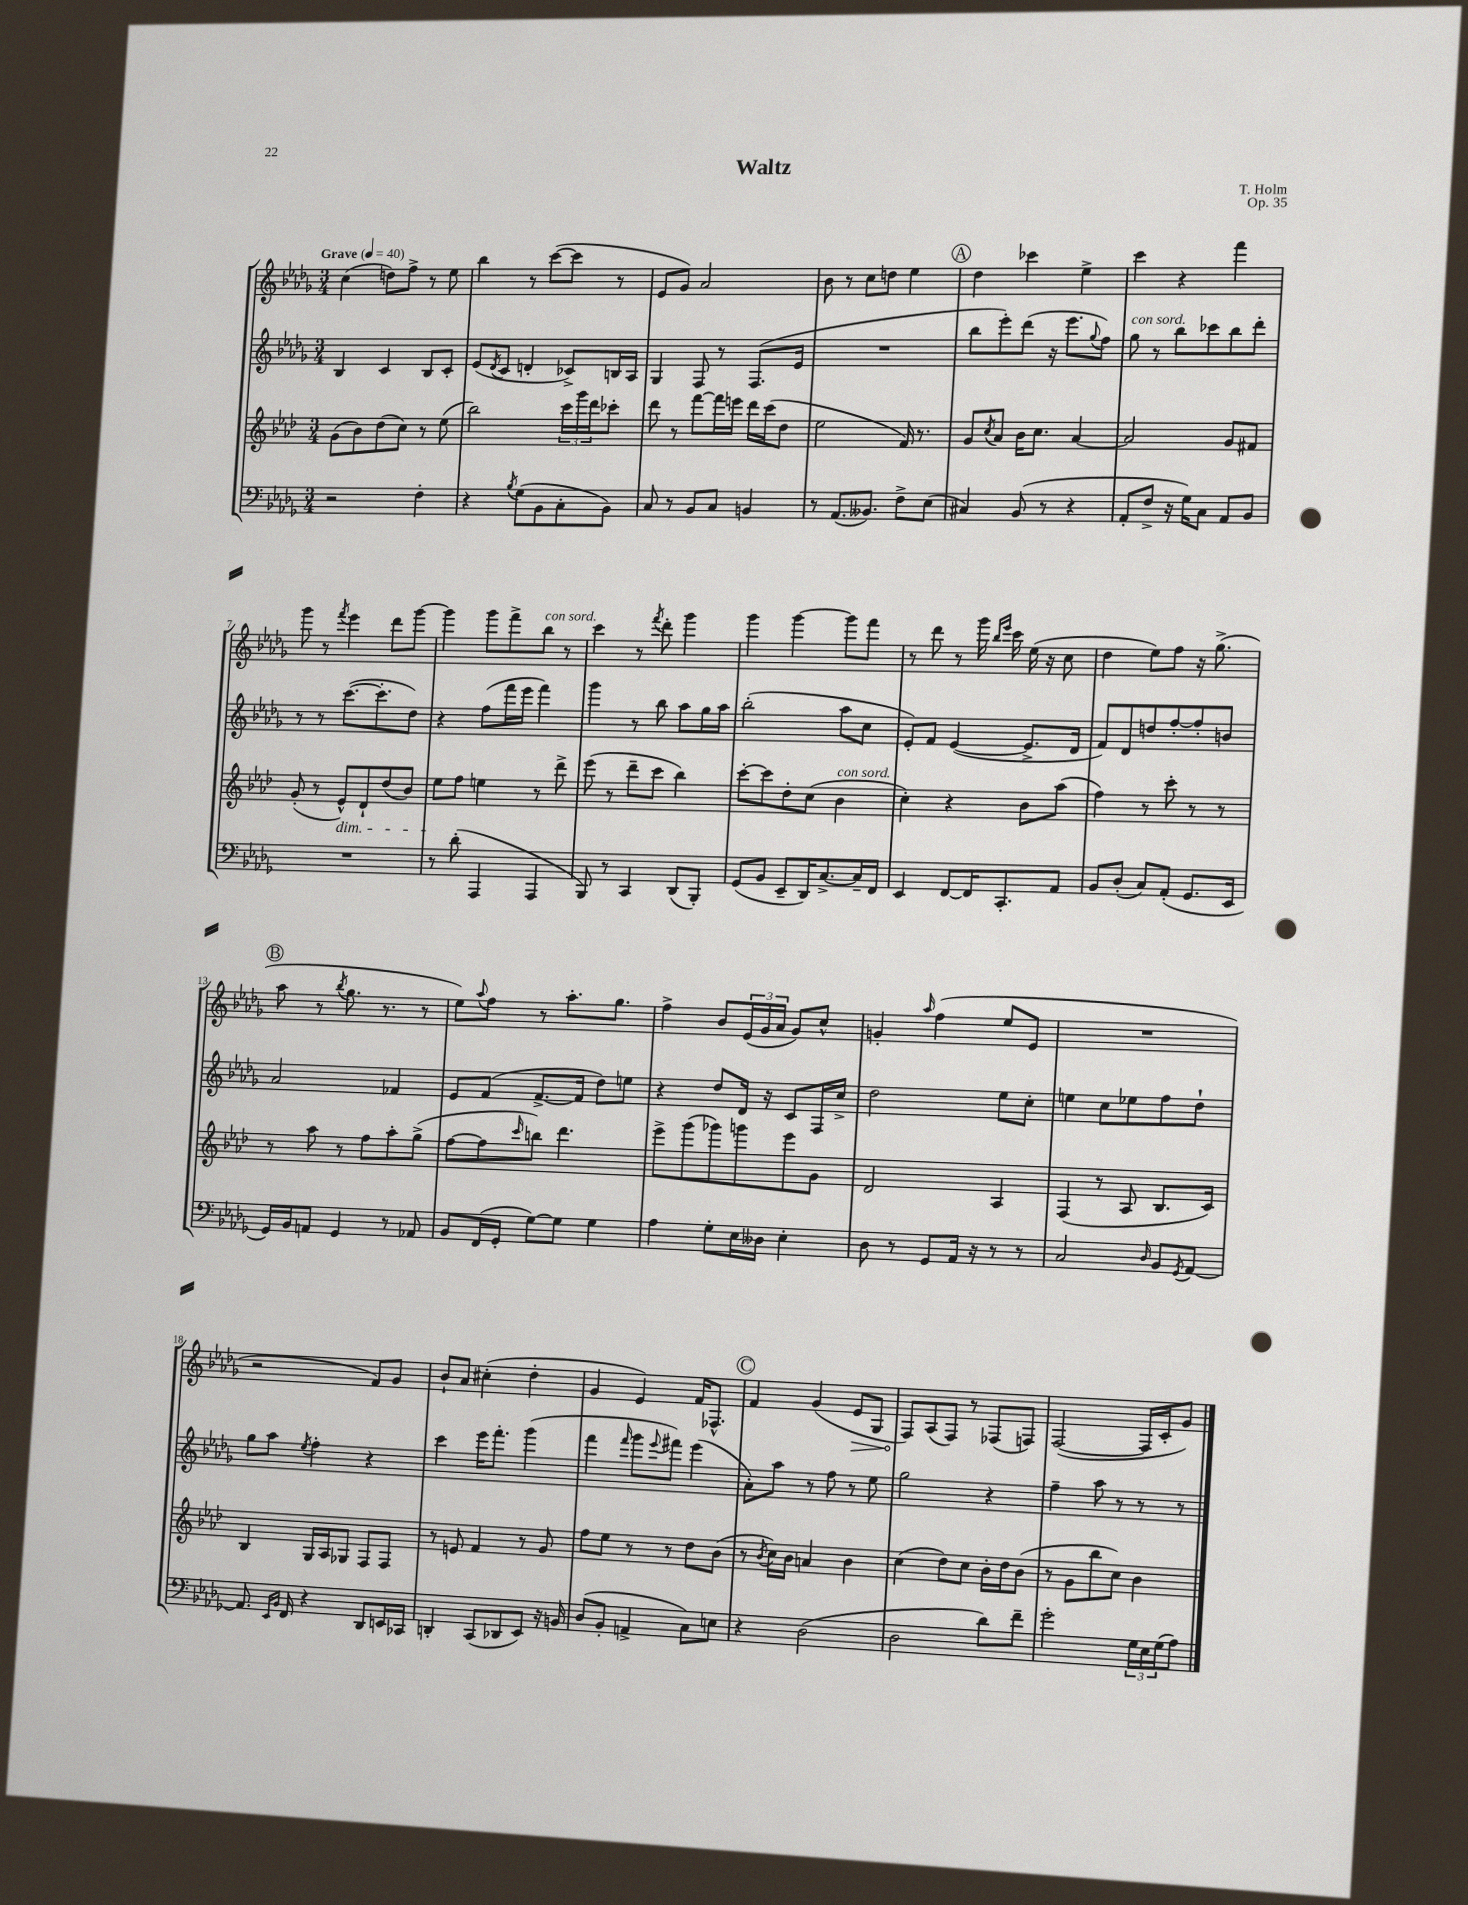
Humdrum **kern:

**kern	**kern	**kern	**kern
*staff4	*staff3	*staff2	*staff1
*clefF4	*clefG2	*clefG2	*clefG2
*k[b-e-a-d-g-]	*k[b-e-a-d-]	*k[b-e-a-d-g-]	*k[b-e-a-d-g-]
*M3/4	*M3/4	*M3/4	*M3/4
*MM40	*MM40	*MM40	*MM40
2r	(8g	4B-	(4cc
.	8b-)	.	.
.	(8dd-	4c	8dd)
.	8cc)	.	8ff^
4F'	8r	8B-	8r
.	(8ee-	8c'	8ee-
=	=	=	=
4r	2bb-)	(8e-	4bb-
.	.	8qd-	.
.	.	8c	.
8qB-	.	.	.
(8G-	.	4d'	8r
8BB-	.	.	([8ccc
8C'	24ccc	8c-^)	8ccc]
.	24ggg	.	.
.	24ddd-	.	.
8BB-)	8ccc-'	16B	8r
.	.	16A-	.
=	=	=	=
8C	8ddd-	4G-	8e-
8r	8r	.	8g-)
8BB-	[8fff	8F	2a-
8C	16fff]	8r	.
.	16eee	.	.
4BB	16ddd-	(8.F	.
.	(16ccc	.	.
.	8dd-	.	.
.	.	16e-	.
=	=	=	=
8r	2ee-	2.r	8b-
(8.AA-	.	.	8r
.	.	.	8cc
8.BB--)	.	.	.
.	.	.	8dd
8F^	16f)	.	4ee-
.	8.r	.	.
(8E-	.	.	.
=	=	=	=
4C#)	8g	8bb-	4dd-
.	8qcc	.	.
.	8a-	8eee-')	.
(8BB-	16b-	(8ddd-	4ccc-
.	8.cc	.	.
8r	.	16r	.
.	.	8.eee-	.
4r	[4a-	.	4ee-^
.	.	8qqgg-	.
.	.	8ff)	.
=	=	=	=
8AA-'	2a-]	8gg-	4ccc
8F^	.	8r	.
16r	.	8bb-	4r
16G-)	.	.	.
8C	.	8ccc-	.
8AA-	8g	8bb-	4fff
8BB-	8f#	8ddd-'	.
=	=	=	=
2.r	(8g'	8r	8ggg-
.	8r	8r	8r
.	.	.	8qfff
.	8e-^^)	([8.ccc	4eee-
.	8d-`	.	.
.	.	8.ccc']	.
.	(8dd-	.	8ddd-
.	8b-)	8dd-)	[8ggg-
=	=	=	=
8r	8ee-	4r	4ggg-]
(8d-'	8ff	.	.
4AAA-	4ee	(8ff	8ggg-
.	.	16fff	8fff^
.	.	16eee-	.
4AAA-	8r	4fff)	8bb-
.	8ddd-^	.	8r
=	=	=	=
8BBB-)	(8eee-	4ggg-	4ccc
8r	8r	.	.
4CC	8ddd-~	8r	8r
.	.	.	8qfff
.	8ccc	8bb-	8ddd-'
(8DD-	4bb-)	8aa-	4ggg-
8BBB-')	.	16gg-	.
.	.	16aa-	.
=	=	=	=
(8GG-	[8ccc'	(2bb-'	4ggg-
8BB-	8ccc]	.	.
8EE-~	8dd-'	.	[4ggg-
16DD-)	(8cc	.	.
[8.C^	.	.	.
.	4b-	8aa-	8ggg-]
16C~]	.	8cc	8fff
16FF	.	.	.
=	=	=	=
4EE-	4cc')	8e-')	8r
.	.	8f	8ddd-
[8FF	4r	([4e-	8r
16FF]	.	.	16ggg-
.	.	.	16qqbb-
.	.	.	16qqeee-
8.CC'	.	.	16ccc
.	8b-	8.e-^]	(16ee-
.	.	.	16r
8AA-	(8aa-	.	8cc
.	.	16d-	.
=	=	=	=
8BB-	4ff)	8f)	4dd-
(8D-'	.	8d-	.
8C)	8r	8dd	8ee-)
(8AA-'	8ccc'	[8ff'	8ff
8.GG-	8r	8ff']	16r
.	.	.	(8.gg-^
.	8r	8b	.
16EE-	.	.	.
=	=	=	=
16GG-)	8r	2a-	8aa-
16BB-	.	.	.
8AA	8aa-	.	8r
.	.	.	8qbb-
4GG-	8r	.	8.gg-
.	8ff	.	.
.	.	.	8.r
8r	8aa-'	4f-	.
8AA-	(8gg^	.	8r
=	=	=	=
8BB-	[8ff	8e-	8ee-)
.	.	.	8qqaa-
(16FF	8ff]	(8f	8ff
16GG-'	.	.	.
.	16qqccc	.	.
[8G-)	8bb)	[8.f^	8r
8G-]	4.ddd-	.	8.aa-'
.	.	16f]	.
4G-	.	8dd-)	.
.	.	.	8.gg-
.	.	8ee	.
=	=	=	=
4A-	8eee-^	4r	4ff^
.	(8ggg	.	.
8G-'	8ggg-)	8dd-	8b-
16E-	8ggg	16d-	(24e-
.	.	.	24g-
16D--	.	16r	.
.	.	.	24a-
4E-'	8eee-	8c	8g-)
.	8g	16F	8cc^^
.	.	16cc^	.
=	=	=	=
8D-	2d-	2dd-	4g'
8r	.	.	.
.	.	.	16qqaa-
8GG-	.	.	(4ff
16AA-	.	.	.
16r	.	.	.
8r	4A-	8ee-	8ee-
8r	.	8cc'	8e-
=	=	=	=
2C	(4F	4ee	2.r
.	8r	8cc	.
.	8A-	8ee-	.
16qqD-	.	.	.
8BB-	8.B-	8ff	.
8qGG-	.	.	.
[8AA-	.	8dd-`	.
.	16c)	.	.
=	=	=	=
8.AA-]	4B-	8gg-	2r
.	.	8aa-	.
16qqEE-	.	.	.
16qqBB-	.	.	.
16FF	.	.	.
.	.	8qee-	.
4r	16G	4ff'	.
.	16A-	.	.
.	8G-	.	.
8DD-	8F	4r	8f)
16EE	8F	.	8g-
16CC-	.	.	.
=	=	=	=
4DD'	8r	4ccc	8b-`
.	8e	.	8a-
(8CC	4f	16eee-	(4cc#'
.	.	8.fff'	.
8DD-	.	.	.
8EE-)	8r	(4ggg-	4dd-'
16r	8g	.	.
16BB	.	.	.
=	=	=	=
(8D-	8ff	4fff	4g-
8BB-'	8ee-	.	.
.	.	16qqfff	.
4AA^	8r	8ggg-	4e-)
.	.	8qqeee-	.
.	8r	8fff#)	.
8C)	8dd-	(4eee-	16f
.	.	.	8.F-^^
8E	(8b-	.	.
=	=	=	=
4r	8r	8a-')	4f
.	8qb-	.	.
.	16cc)	8aa-	.
.	16b-	.	.
(2D-	4a	8r	(4g-
.	.	8ff	.
.	4b-	8r	8e-
.	.	8ee-	8G-
=	=	=	=
2D-	(4cc	2gg-	8F)
.	.	.	(8A-
.	8dd-)	.	8F)
.	8cc	.	8r
8d-)	16b-'	4r	(8F-
.	16dd-	.	.
8f~	(8b-	.	8F)
=	=	=	=
2g-'	8r	4ff~	([2F
.	8g	.	.
.	8bb-	8aa-	.
.	8cc)	8r	.
24G-	4b-	8r	16F]
24E-	.	.	.
.	.	.	16c'
(24G-	.	.	.
8A-)	.	8r	8g-)
==	==	==	==
*-	*-	*-	*-
